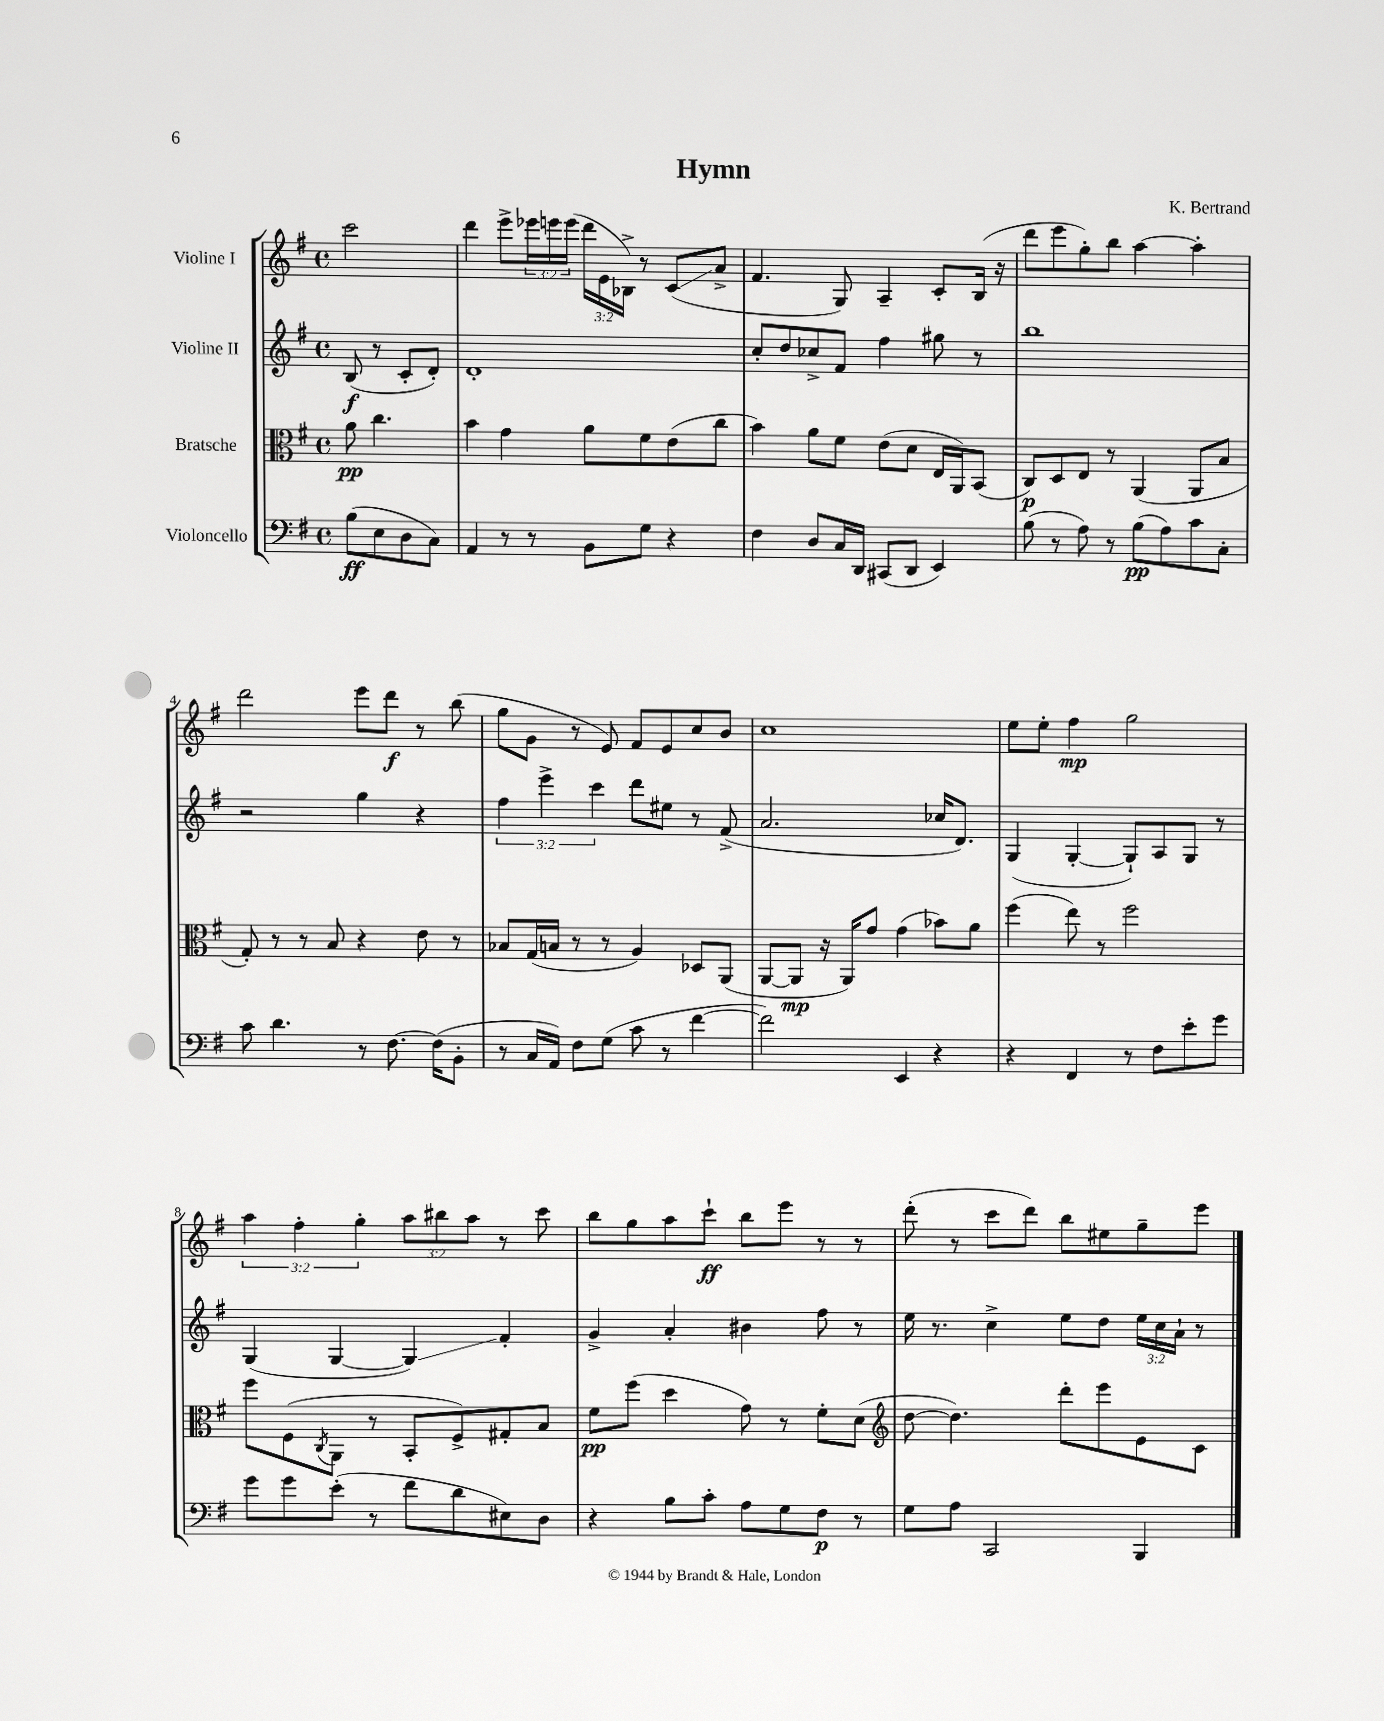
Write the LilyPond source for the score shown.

\header { title = "Hymn" composer = "K. Bertrand" }
<<
\new StaffGroup <<
\new Staff = "s0" \with { instrumentName = "Violine I" } {
    \clef treble \key g \major \defaultTimeSignature \time 4/4 \override Staff.TupletNumber.text = #tuplet-number::calc-fraction-text \partial 2
    c'''2 |
    d'''4 e'''8-> \tuplet 3/2 { ees'''16 e'''16 e'''16( } \tuplet 3/2 { d'''16 e'16 bes16->) } r8 c'8\glissando( a'8-> |
    fis'4. g8) a4-- c'8-. b16( r16 |
    d'''8 e'''8 g''8-.) b''8 a''4~ a''4-. |
    d'''2 e'''8 d'''8\f r8 b''8( |
    g''8 g'8 r8 e'8) fis'8 e'8 c''8 b'8 |
    c''1 |
    e''8 e''8-. fis''4\mp g''2 |
    \tuplet 3/2 { a''4 fis''4-. g''4-. } \tuplet 3/2 { a''8 bis''8 a''8 } r8 c'''8 |
    b''8 g''8 a''8 c'''8-!\ff b''8 e'''8 r8 r8 |
    d'''8-.( r8 c'''8 d'''8) b''8 eis''8 g''8-- e'''8 \bar "|." |
}
\new Staff = "s1" \with { instrumentName = "Violine II" } {
    \clef treble \key g \major \defaultTimeSignature \time 4/4 \override Staff.TupletNumber.text = #tuplet-number::calc-fraction-text \partial 2
    b8\f( r8 c'8-. d'8-.) |
    d'1-. |
    c''8-. d''8 ces''8-> fis'8 fis''4 gis''8 r8 |
    b''1 |
    r2 g''4 r4 |
    \tuplet 3/2 { fis''4 e'''4-> c'''4 } d'''8 eis''8 r8 fis'8->( |
    a'2. ces''16 d'8.) |
    g4( g4~-. g8-!) a8 g8 r8 |
    g4( g4~ g4\glissando) fis'4-. |
    g'4-> a'4-. bis'4 fis''8 r8 |
    e''16 r8. c''4-> e''8 d''8 \tuplet 3/2 { e''16 c''16 a'16-! } r8 \bar "|." |
}
\new Staff = "s2" \with { instrumentName = "Bratsche" } {
    \clef alto \key g \major \defaultTimeSignature \time 4/4 \partial 2
    a'8\pp c''4. |
    b'4 g'4 a'8 fis'8 e'8( c''8 |
    b'4) a'8 fis'8 e'8( d'8 e16 a,16) b,8( |
    c8\p) d8 e8 r8 a,4( a,8 b8 |
    g8-.) r8 r8 b8 r4 e'8 r8 |
    bes8 g16( b16 r8 r8 a4) des8 a,8( |
    a,8~ a,8\mp r16 a,16) g'8 g'4( bes'8) a'8 |
    fis''4( e''8) r8 fis''2 |
    fis''8 fis8( \acciaccatura { c8 } a,8 r8 b,8-. fis8->) gis8-. b8 |
    fis'8\pp fis''8( d''4 g'8) r8 fis'8-. d'8( |
    \clef treble d''8~ d''4.) d'''8-. e'''8 e'8 c'8 \bar "|." |
}
\new Staff = "s3" \with { instrumentName = "Violoncello" } {
    \clef bass \key g \major \defaultTimeSignature \time 4/4 \partial 2
    b8\ff( e8 d8 c8) |
    a,4 r8 r8 b,8 g8 r4 |
    fis4 d8 c16 d,16 cis,8( d,8 e,4) |
    b8( r8 a8) r8 b8\pp( a8) c'8 c8-. |
    c'8 d'4. r8 fis8.~ fis16( b,8-. |
    r8 c16 a,16) fis8 g8( c'8 r8 fis'4~ |
    fis'2) e,4 r4 |
    r4 fis,4 r8 fis8 e'8-. g'8 |
    g'8 g'8 e'8-.( r8 fis'8 d'8 eis8) d8 |
    r4 b8 c'8-. a8 g8 fis8\p r8 |
    g8 a8 c,2 b,,4 \bar "|." |
}
>>
>>
